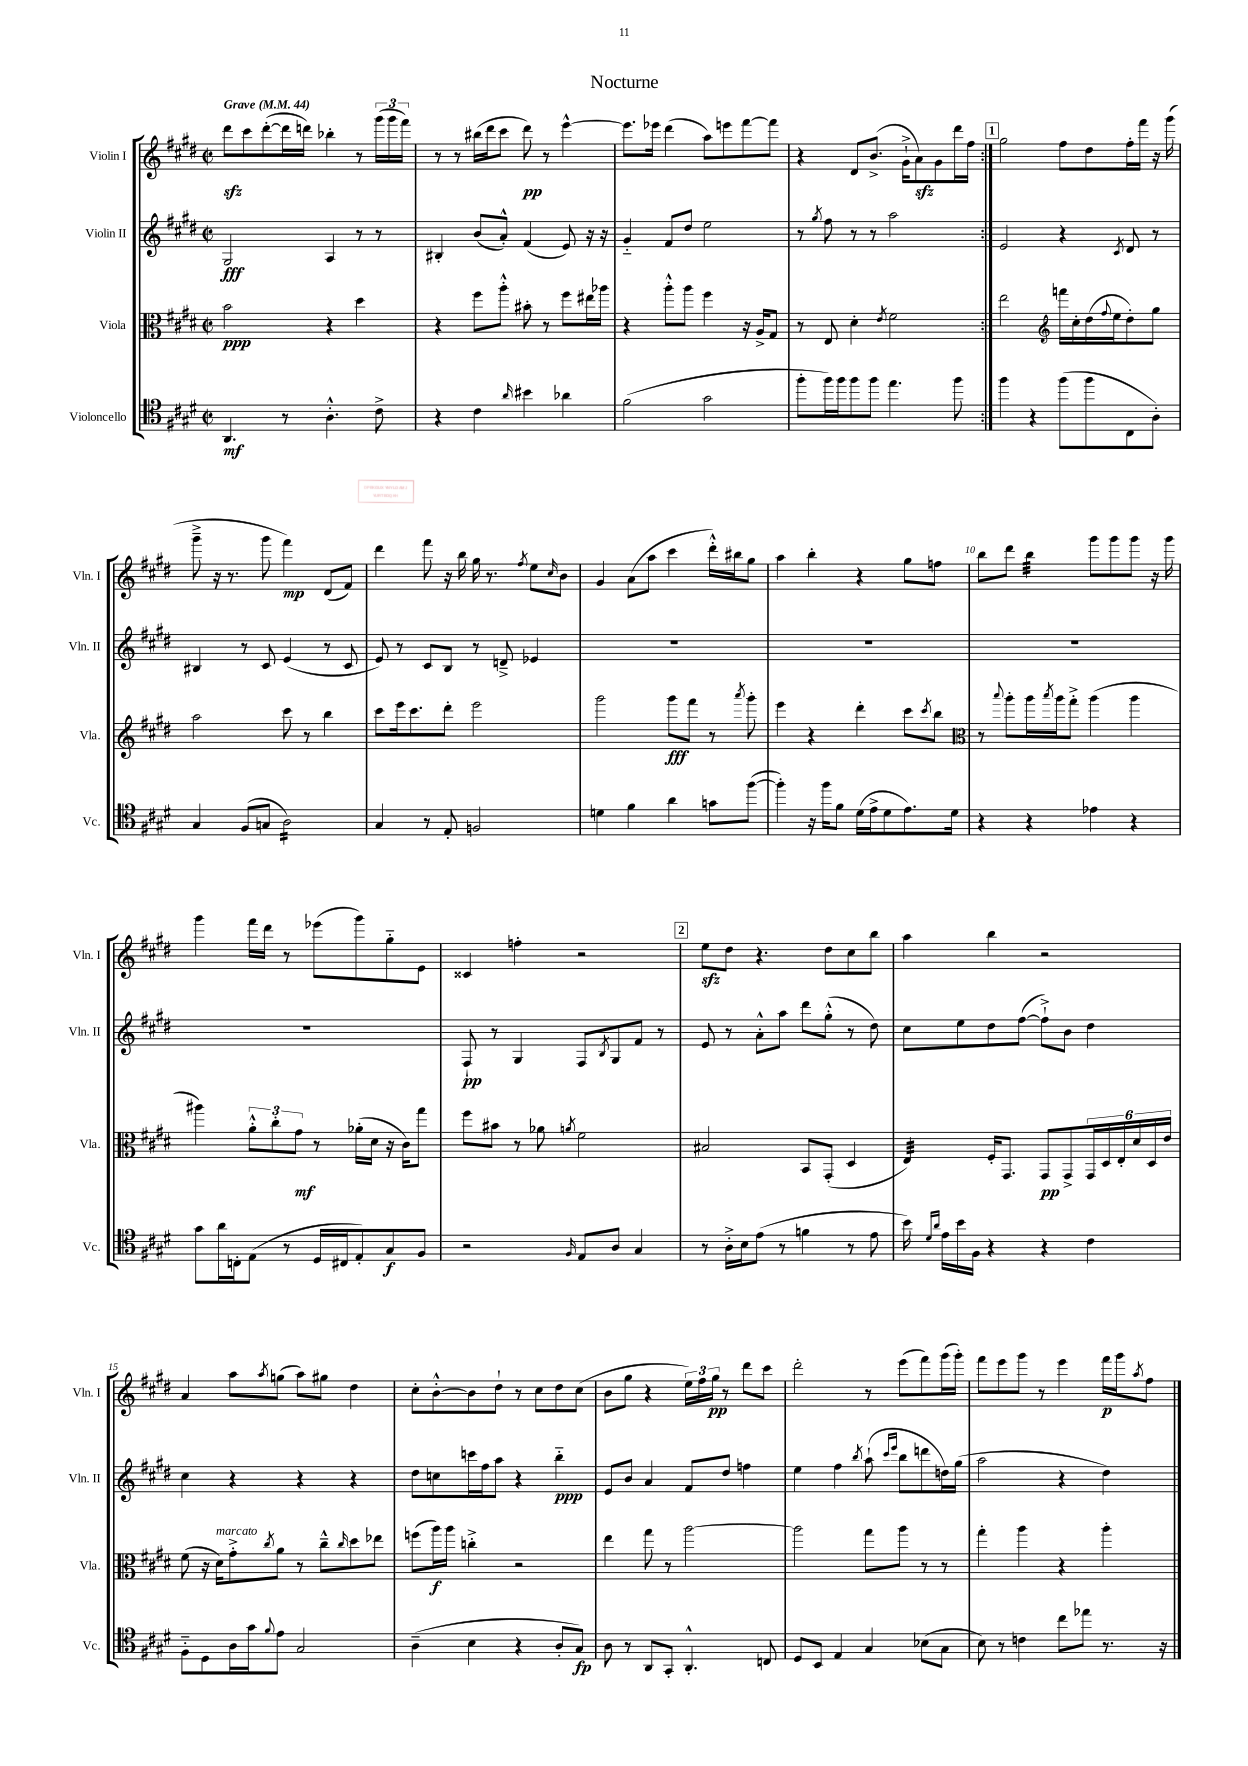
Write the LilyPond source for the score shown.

\header { title = "Nocturne" }
<<
\new StaffGroup <<
\new Staff = "s0" \with { instrumentName = "Violin I" shortInstrumentName = "Vln. I" } {
    \clef treble \key e \major \defaultTimeSignature \time 2/2 \tempo "Grave" 4 = 44
    \repeat volta 2 { dis'''8\sfz cis'''8 dis'''8~-.( dis'''16 d'''16) bes''4-. r8 \tuplet 3/2 { gis'''16( gis'''16 fis'''16) } |
    r8 r8 bis''16( dis'''16 cis'''8 dis'''8\pp) r8 e'''4~-^ |
    e'''8. ees'''16 dis'''4( a''8) e'''8 fis'''8~ fis'''8 |
    r4 dis'8 b'8.->( gis'16-!-> a'8\sfz) gis'8 dis'''16 fis''16 | }
    \mark \markup { \box "1" } gis''2 fis''8 dis''8 fis''16-. fis'''16 r16 gis'''16( |
    gis'''8---> r16 r8. gis'''8 fis'''4\mp) dis'8( fis'8) |
    dis'''4 fis'''8 r16 b''16 gis''16 r8. \acciaccatura { fis''8 } e''8 \grace { cis''16 } b'8 |
    gis'4 a'8( a''8 cis'''4 dis'''16-.-^) bis''16 gis''8 |
    a''4 b''4-. r4 gis''8 f''8 |
    b''8 dis'''8 b''4:32 gis'''8 gis'''8 gis'''8 r16 gis'''16 |
    gis'''4 fis'''16 dis'''16 r8 ees'''8( gis'''8) gis''8-_ e'8 |
    cisis'4 f''4-. r2 |
    \mark \markup { \box "2" } e''8\sfz dis''8 r4. dis''8 cis''8 b''8 |
    a''4 b''4 r2 |
    a'4 a''8 \acciaccatura { a''8 } g''8( a''8) gis''8 dis''4 |
    cis''8-. b'8~-.-^ b'8 dis''8-! r8 cis''8 dis''8 cis''8( |
    b'8 gis''8 r4 \tuplet 3/2 { e''16) fis''16 gis''16\pp } r8 dis'''8 cis'''8 |
    dis'''2-. r8 e'''8( fis'''8) gis'''16( gis'''16-.) |
    fis'''8 e'''8 gis'''8 r8 e'''4 fis'''16\p gis'''16 \acciaccatura { a''8 } fis''8 \bar "|." |
}
\new Staff = "s1" \with { instrumentName = "Violin II" shortInstrumentName = "Vln. II" } {
    \clef treble \key e \major \defaultTimeSignature \time 2/2
    \repeat volta 2 { gis2\fff a4 r8 r8 |
    bis4-. b'8( a'8-.-^) fis'4( e'8) r16 r16 |
    gis'4-_ fis'8 dis''8 e''2 |
    r8 \acciaccatura { gis''8 } fis''8 r8 r8 a''2 | }
    \mark \markup { \box "1" } e'2 r4 \acciaccatura { cis'8 } dis'8 r8 |
    bis4 r8 cis'8 e'4( r8 cis'8 |
    e'8) r8 cis'8 b8 r8 d'8---> ees'4 |
    R1 |
    R1 |
    R1 |
    R1 |
    fis8-!\pp r8 gis4 fis8 \acciaccatura { b8 } gis8 fis'8 r8 |
    \mark \markup { \box "2" } e'8 r8 a'8-.-^ a''8 dis'''8 gis''8-.-^( r8 dis''8) |
    cis''8 e''8 dis''8 fis''8~( fis''8-!->) b'8 dis''4 |
    cis''4 r4 r4 r4 |
    dis''8 c''8 c'''16 fis''16 a''8 r4 b''4-_\ppp |
    e'8 b'8 a'4 fis'8 dis''8 f''4 |
    e''4 fis''4 \acciaccatura { b''8 } a''8-!( \grace { cis'''16 e'''16 } b''8 d'''8 d''16) gis''16( |
    a''2 r4 dis''4) \bar "|." |
}
\new Staff = "s2" \with { instrumentName = "Viola" shortInstrumentName = "Vla." } {
    \clef alto \key e \major \defaultTimeSignature \time 2/2
    \repeat volta 2 { b'2\ppp r4 dis''4 |
    r4 fis''8 a''8-.-^ bis'8-. r8 fis''8 eis''16 aes''16 |
    r4 a''8-.-^ a''8 fis''4 r16 a16-> gis8 |
    r8 e8 dis'4-. \acciaccatura { e'8 } fis'2 | }
    \mark \markup { \box "1" } e''2 \clef treble f'''16 cis''16-. dis''16( \appoggiatura { fis''8 } e''16 dis''8-.) gis''8 |
    a''2 cis'''8 r8 b''4 |
    cis'''8 e'''16 cis'''8. dis'''8-. e'''2 |
    gis'''2 gis'''8\fff fis'''8 r8 \acciaccatura { a'''8 } gis'''8-. |
    e'''4 r4 dis'''4-. cis'''8 \acciaccatura { cis'''8 } b''8 |
    \clef alto r8 \appoggiatura { b''8 } a''8-. a''16 \acciaccatura { b''8 } a''16 gis''8-.-> a''4( a''4 |
    ais''4) \tuplet 3/2 { a'8-.-^ cis''8-. gis'8\mf } r8 aes'16-.( dis'16 r16 cis'16) gis''8 |
    fis''8 bis'8 r8 aes'8 \acciaccatura { a'8 } fis'2 |
    \mark \markup { \box "2" } bis2 b,8 gis,8-.( dis4 |
    e4:32) fis16-. gis,8. gis,8\pp gis,8-> \tuplet 6/4 { gis,16 dis16 e16-. dis'16 dis16 e'16 } |
    fis'8( r16 dis'16^\markup { \italic "marcato" }) gis'8-.-> \acciaccatura { cis''8 } a'8 r8 cis''8---^ \grace { cis''16 } dis''8 ees''8 |
    f''8( a''16\f) a''16 c''4-.-> r2 |
    e''4 gis''8 r8 a''2~ |
    a''2 gis''8 a''8 r8 r8 |
    gis''4-. a''4 r4 a''4-. \bar "|." |
}
\new Staff = "s3" \with { instrumentName = "Violoncello" shortInstrumentName = "Vc." } {
    \clef tenor \key e \major \defaultTimeSignature \time 2/2
    \repeat volta 2 { a,4.\mf r8 a4.-.-^ cis'8-> |
    r4 cis'4 \grace { a'16 } bis'4 aes'4 |
    fis'2( gis'2 |
    fis''8-. fis''16) fis''16 fis''8 fis''8 e''4. fis''8 | }
    \mark \markup { \box "1" } fis''4 r4 fis''8( fis''8 cis8 a8-.) |
    gis4 fis8( g8 a2:16) |
    gis4 r8 e8-. f2 |
    d'4 fis'4 a'4 g'8 fis''8~( |
    fis''4-.) r16 fis''16 fis'8 dis'16( e'16-> dis'8 e'8.) dis'16 |
    r4 r4 ees'4 r4 |
    gis'8 a'16 c16-. e8( r8 dis16 cis16 e8-.) gis8\f fis8 |
    r2 \grace { fis16 } e8 a8 gis4 |
    \mark \markup { \box "2" } r8 a16-.-> b16 e'8( r8 f'4 r8 e'8 |
    b'16) \grace { dis'16 a'16 } e'16 b'16 fis16 r4 r4 cis'4 |
    fis8-_ dis8 a16 gis'16 \appoggiatura { fis'8 } e'8 gis2 |
    a4--( b4 r4 a8-. gis8\fp) |
    a8 r8 a,8 gis,8-. a,4.-.-^ c8 |
    dis8 b,8 e4 gis4 bes8( gis8 |
    b8) r8 c'4 cis''8 ees''8 r8. r16 \bar "|." |
}
>>
>>
\layout { \context { \Score \override BarNumber.break-visibility = ##(#f #t #t) barNumberVisibility = #(every-nth-bar-number-visible 5) } }
